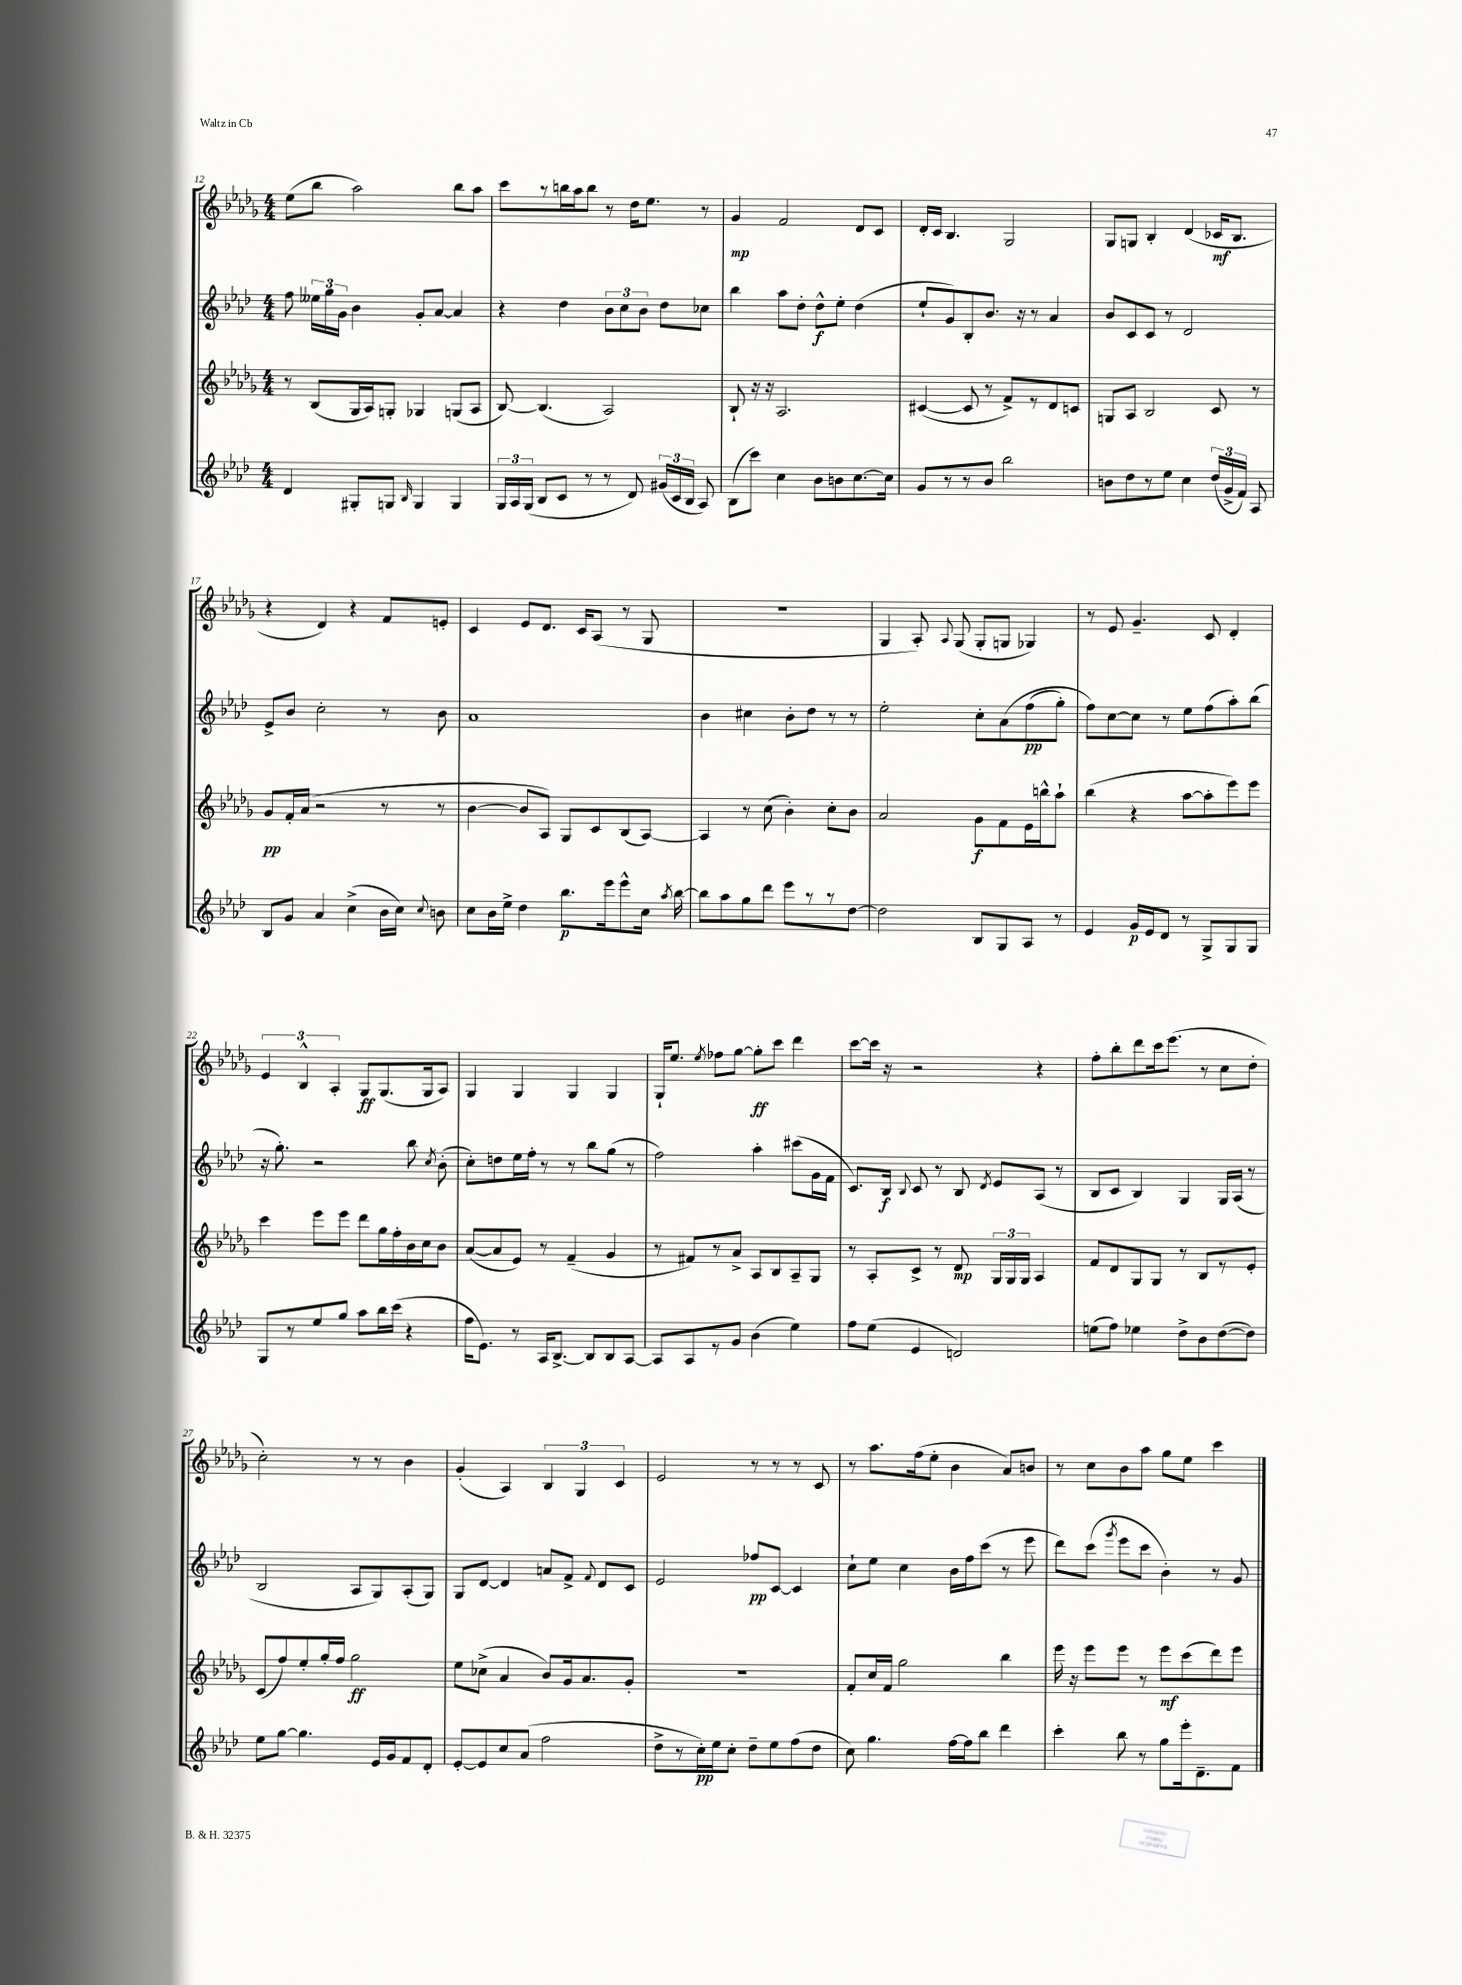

**kern	**kern	**kern	**kern
*staff4	*staff3	*staff2	*staff1
*clefG2	*clefG2	*clefG2	*clefG2
*k[b-e-a-d-]	*k[b-e-a-d-g-]	*k[b-e-a-d-]	*k[b-e-a-d-g-]
*M4/4	*M4/4	*M4/4	*M4/4
4d-	8r	8ff	(8ee-
.	(8B-	24ee--	8bb-
.	.	24gg	.
.	.	24g	.
8G#'	16G-	4b-	2aa-)
.	16A-)	.	.
8G	8G'	.	.
16qqB-	.	.	.
4G	4G-	8g'	.
.	.	[8a-	.
4G	(8G	4a-]	8bb-
.	8A-	.	8aa-
=	=	=	=
24G	[8B-)	4r	8ccc
24A-	.	.	.
(24G	.	.	.
8B-	(4.B-]	.	8r
8c	.	4dd-	16bb
.	.	.	16aa-
8r	.	.	8bb
8r	2A-)	12b-	8r
.	.	12cc	.
8d-)	.	.	16dd-
.	.	12b-	.
.	.	.	8.ee-
(24g#	.	8dd-	.
24c	.	.	.
24B-	.	.	.
8A-)	.	8cc-	8r
=	=	=	=
(8B-	8B-`	4bb-	4g-
8ccc)	16r	.	.
.	16r	.	.
4cc	2.A-	8aa-	2f
.	.	8dd-'	.
8b-	.	8dd-^^	.
8b	.	8ee-'	.
[8.cc	.	(4dd-	8d-
.	.	.	8c
16cc]	.	.	.
=	=	=	=
8g	([4c#	8ee-`	16d-'
.	.	.	16c
8r	.	8g)	4.B-
8r	8c#]	8B-'	.
8b-	8r	8.b-	.
2bb-	8f^)	.	2G-
.	.	16r	.
.	8r	8r	.
.	8d-	4a-	.
.	8c	.	.
=	=	=	=
8b	8G	8b-	8G-
8dd-	8A-	8c	8G
8r	2B-	8c	4B-'
8ee-	.	8r	.
4cc	.	2d-	(4d-
(24dd-	8c	.	16c-
24g^	.	.	.
.	.	.	8.B-
24f)	.	.	.
8A-	8r	.	.
=	=	=	=
8B-	8g-	8e-^	4r
8g	16f'	8b-	.
.	(16a-	.	.
4a-	2r	2cc'	4d-)
(4cc^	.	.	4r
16b-	8r	8r	8f
16cc)	.	.	.
8qqcc	.	.	.
8b	8r	8b-	8e'
=	=	=	=
8cc	[4b-	1a-	4c
16b-	.	.	.
16ee-^	.	.	.
4dd-	8b-]	.	8e-
.	8A-)	.	8.d-
8.bb-	8G-	.	.
.	.	.	16c
.	8c	.	(8A-
16eee-	.	.	.
8eee-^^	(8B-	.	8r
16cc	[8A-)	.	8G-
8qaa-	.	.	.
[16bb-	.	.	.
=	=	=	=
8bb-]	4A-]	4b-	1r
8aa-	.	.	.
8gg	8r	4cc#	.
8ddd-	(8cc	.	.
8eee-	4b-')	8b-'	.
8r	.	8dd-	.
8r	8cc'	8r	.
[8dd-	8b-	8r	.
=	=	=	=
2dd-]	2a-	2ee-'	4G-
.	.	.	8A-')
.	.	.	8qqA-
.	.	.	(8G-
8B-	8g-	8cc'	8G-'
8G	8f	&(8a-	8G
8A-	16e-	(8ff	4G-)
.	16bb^^	.	.
8r	8aa-`	8gg')	.
=	=	=	=
4e-	(4bb-	8ff&)	8r
.	.	[8cc	8e-
16g	4r	8cc]	4.g-~
16e-	.	.	.
8d-	.	8r	.
8r	[8aa-	8ee-	.
8G^	8aa-']	(8ff	8c
8G	8eee-)	8aa-')	4d-'
8G	8eee-	(8bb-	.
=	=	=	=
8G	4ccc	16r	6e-
.	.	8.gg')	.
8r	.	.	.
.	.	.	6B-^^
8ee-	8eee-	2r	.
.	.	.	6A-'
8gg	8eee-	.	.
8aa-	8ddd-	.	8G-
16bb-	16gg-	.	(8.G-
(16ccc	16ff'	.	.
4r	16b-	8bb-	.
.	16cc	.	16G-
.	.	8qcc	.
.	8b-	(8b-'	8A-)
=	=	=	=
16ff	([8a-	8cc')	4G-
8.e-)	.	.	.
.	8a-]	8dd	.
8r	8e-)	16ee-	4G-
.	.	16ff'	.
16A-	8r	8r	.
[8.B-^	.	.	.
.	(4f~	8r	4G-
8B-]	.	8bb-	.
8B-	4g-	(8gg	4G-
[8A-	.	8r	.
=	=	=	=
8A-]	8r	2ff)	16G-`
.	.	.	8.ee-
8A-	8f#)	.	.
.	.	.	8qee-
8r	8r	.	8ff-
8g	8a-^	.	[8gg-
(4b-	8A-	4aa-'	8gg-']
.	8B-	.	8ccc
4ee-)	8A-~	(8ccc#	4ddd-
.	8G-	16g	.
.	.	16f	.
=	=	=	=
8ff	8r	8.c)	[8ccc
(8ee-	8A-'	.	16ccc]
.	.	16B-	16r
.	.	8qqB-	.
4e-	8c^	8c	2r
.	8r	8r	.
2d)	8d-	8B-	.
.	.	8qd-	.
.	24G-	8e-	.
.	24G-	.	.
.	24G-	.	.
.	4A-	(8A-	4r
.	.	8r	.
=	=	=	=
(8ee	8f	8B-	8ff'
8ff)	8d-	8c	8bb-'
4ee-	8G-	4B-)	8ddd-
.	8G-	.	16ccc
.	.	.	(8.eee-
8dd-^	8r	4G	.
8b-	8B-	.	8r
([8dd-	8r	16G	8cc
.	.	(16A-	.
8dd-])	8e-'	8r	8dd-'
=	=	=	=
8ee-	(8c	2B-	2cc')
[8gg	8ff)	.	.
4.gg]	8ee-'	.	.
.	16gg-'	.	.
.	16ff	.	.
.	2gg-	8A-	8r
16e-	.	8G)	8r
16g	.	.	.
8f	.	(8A-'	4b-
8d-'	.	8G)	.
=	=	=	=
[8e-'	8ee-	8G	(4g-'
8e-]	(8cc-^	[8d-	.
8cc	4a-	4d-]	4A-)
(8a-	.	.	.
2ff	8b-)	8a	6B-
.	16g-	8f^	.
.	.	.	6G-
.	8.a-	.	.
.	.	8qqf	.
.	.	8d-	.
.	.	.	6c
.	8g-'	8c	.
=	=	=	=
8dd-^	1r	2e-	2e-
8r	.	.	.
16cc')	.	.	.
16ee-	.	.	.
8cc'	.	.	.
8dd-~	.	8ff-	8r
8ee-	.	[8c	8r
(8ff	.	4c]	8r
8dd-	.	.	8c
=	=	=	=
8cc)	8f'	8cc`	8r
4.gg	16cc	8ee-	8.aa-
.	16f	.	.
.	2gg-	4cc	.
.	.	.	(16ff
.	.	.	8ee-'
[16ff	.	16b-	4b-
16ff]	.	16ff	.
8bb-	.	(8ccc	.
4ddd-	4bb-	8r	8a-)
.	.	8eee-	8b
=	=	=	=
4ccc'	16eee-	8ddd-)	8r
.	16r	.	.
.	8eee-	(8ccc	8cc
.	.	8qggg	.
8bb-	8eee-	8eee-	8b-
8r	8r	8ccc	8aa-
8gg	8eee-	4b-')	8gg-
16eee-'	(8ccc	.	8ee-
8.d-~	.	.	.
.	8ddd-)	8r	4ccc
8f	8eee-	8g	.
==	==	==	==
*-	*-	*-	*-
